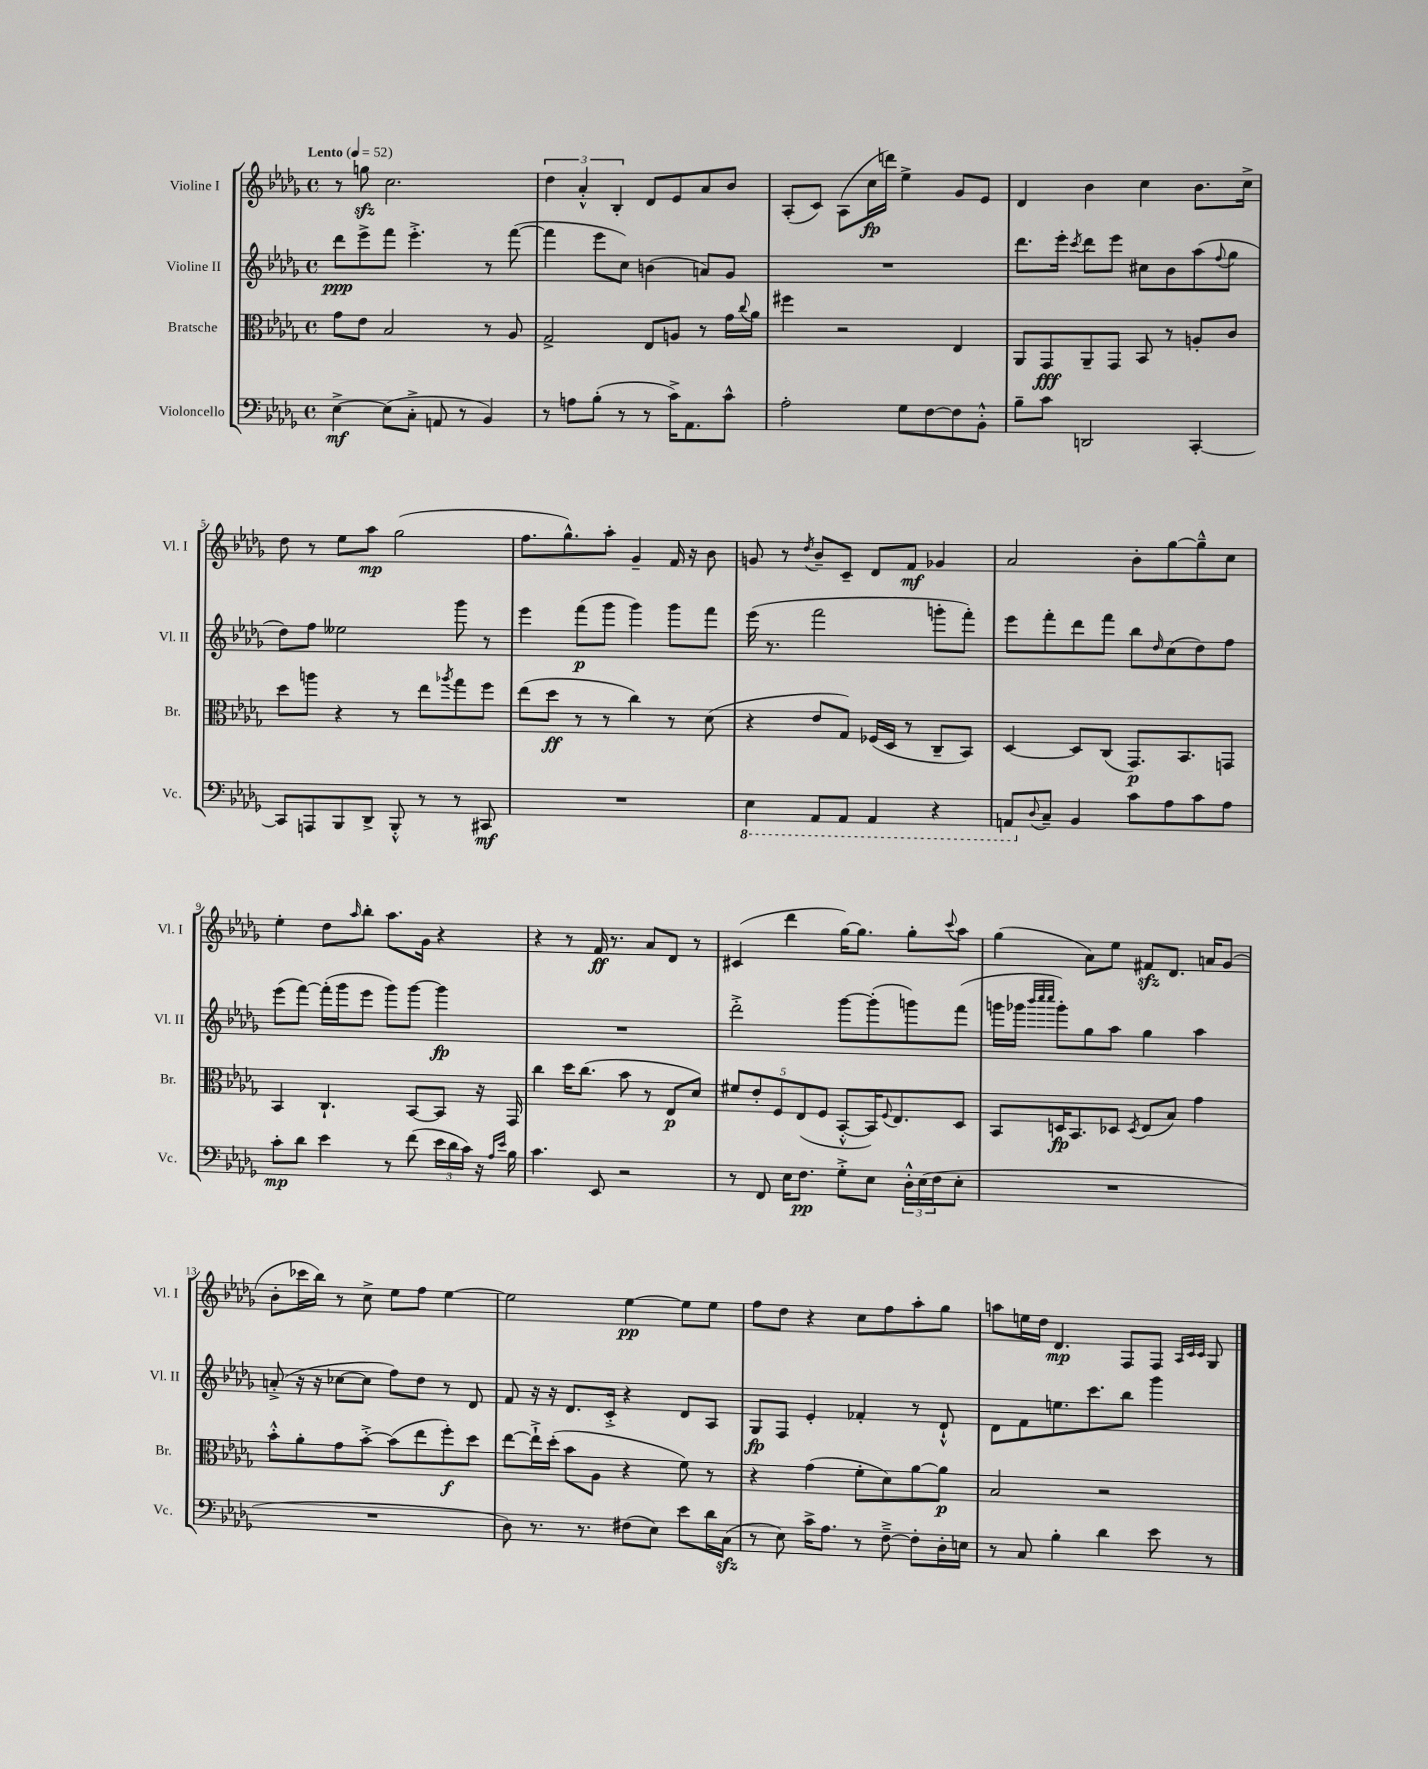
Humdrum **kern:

**kern	**dynam	**kern	**dynam	**kern	**dynam	**kern	**dynam
*part4	*part4	*part3	*part3	*part2	*part2	*part1	*part1
*staff4	*staff4	*staff3	*staff3	*staff2	*staff2	*staff1	*staff1
*I"Violoncello	*	*I"Bratsche	*	*I"Violine II	*	*I"Violine I	*
*I'Vc.	*	*I'Br.	*	*I'Vl. II	*	*I'Vl. I	*
*clefF4	*	*clefC3	*	*clefG2	*	*clefG2	*
*k[b-e-a-d-g-]	*	*k[b-e-a-d-g-]	*	*k[b-e-a-d-g-]	*	*k[b-e-a-d-g-]	*
*M4/4	*	*M4/4	*	*M4/4	*	*M4/4	*
*met(c)	*	*met(c)	*	*met(c)	*	*met(c)	*
*MM52	*	*MM52	*	*MM52	*	*MM52	*
=1	=1	=1	=1	=1	=1	=1	=1
!	!	!	!	!	!	!LO:TX:a:B:t=Lento	!
[4E-^\	mf	8g-\L	.	8ddd-\L	ppp	8r	.
.	.	8e-\J	.	8eee-^\	.	8ggnzz\	.
(8E-\L]	.	2B-/	.	8fff\J	.	2.cc\	.
8C'^\J	.	.	.	4.eee-'^\	.	.	.
8AAn/	.	.	.	.	.	.	.
8r	.	.	.	.	.	.	.
4BB-/)	.	8r	.	8r	.	.	.
.	.	8A-/	.	([8fff\	.	.	.
=2	=2	=2	=2	=2	=2	=2	=2
8r	.	2G-^/	.	4fff\]	.	6dd-\	.
8An\L	.	.	.	.	.	.	.
.	.	.	.	.	.	6a-'^^/	.
(8B-'\J	.	.	.	8eee-\L	.	.	.
.	.	.	.	.	.	6B-'/	.
8r	.	.	.	8cc\J)	.	.	.
8r	.	8E-/L	.	(4bn\	.	8d-/L	.
16c^\KL)	.	8An/J	.	.	.	8e-/	.
8.AA-\	.	.	.	.	.	.	.
.	.	8r	.	8an/L)	.	8a-/	.
8c^^\J	.	16g-\LL	.	8g-/J	.	8b-/J	.
.	.	8qqcc/	.	.	.	.	.
.	.	16a-\JJ	.	.	.	.	.
=3	=3	=3	=3	=3	=3	=3	=3
2A-'\	.	4ff#X\	.	1r	.	(8A-'/L	.
.	.	.	.	.	.	8c/J)	.
.	.	2r	.	.	.	(8A-\L	.
.	.	.	.	.	.	16cc\L	fp
.	.	.	.	.	.	16dddn\JJ)	.
8G-\L	.	.	.	.	.	4ee-^\	.
[8F\	.	.	.	.	.	.	.
8F\]	.	4E-/	.	.	.	8g-/L	.
8BB-'^^\J	.	.	.	.	.	8e-/J	.
=4	=4	=4	=4	=4	=4	=4	=4
8B-~\L	.	8AA-/L	.	8.ddd-\L	.	4d-/	.
8c\J	.	8GG-/	fff	.	.	.	.
.	.	.	.	16eee-'\Jk	.	.	.
.	.	.	.	8qccc/	.	.	.
2DDn/	.	8AA-~/	.	8ddd-\L	.	4b-\	.
.	.	8GG-/J	.	8eee-\J	.	.	.
.	.	8BB-/	.	8cc#X\L	.	4cc\	.
.	.	8r	.	8b-\	.	.	.
[4CC'/	.	8An'/L	.	(8aa-\	.	8.b-\L	.
.	.	.	.	8qqff/	.	.	.
.	.	8c/J	.	8gg-\J	.	.	.
.	.	.	.	.	.	16cc^\Jk	.
!!LO:LB:g=z
=5	=5	=5	=5	=5	=5	=5	=5
8CC/L]	.	8dd-\L	.	8dd-\L)	.	8dd-\	.
8AAAn/	.	8aan\J	.	8ff\J	.	8r	.
8BBB-/	.	4r	.	2ee--X\	.	8ee-\L	.
8DD-^/J	.	.	.	.	.	8aa-\J	mp
8BBB-'^^/	.	8r	.	.	.	(2gg-\	.
8r	.	8ee-\L	.	.	.	.	.
.	.	8qaa-X/	.	.	.	.	.
8r	.	8gg-\	.	8ggg-\	.	.	.
8CC#X/	mf	8ff\J	.	8r	.	.	.
=6	=6	=6	=6	=6	=6	=6	=6
1r	.	(8ee-\L	.	4eee-\	.	8.ff\L	.
.	.	8dd-\J	ff	.	.	.	.
.	.	.	.	.	.	8.gg-^^\)	.
.	.	8r	.	(8fff\L	p	.	.
.	.	8r	.	8ggg-\J	.	8aa-'\J	.
.	.	4cc\)	.	4ggg-\)	.	4g-~/	.
.	.	8r	.	8ggg-\L	.	16f/	.
.	.	.	.	.	.	16r	.
.	.	(8d-\	.	8fff\J	.	8b-\	.
=7	=7	=7	=7	=7	=7	=7	=7
*8ba	*	*	*	*	*	*	*
4EE-\	.	4r	.	(16eee-\	.	8gn/	.
.	.	.	.	8.r	.	.	.
.	.	.	.	.	.	8r	.
.	.	.	.	.	.	8qdd-/	.
8AAA-/L	.	8e-/L	.	2fff\	.	8b-~/L	.
8AAA-/J	.	8G-/J)	.	.	.	8c~/J	.
4AAA-/	.	(16F-X/LL	.	.	.	8d-/L	.
.	.	16D-/JJ	.	.	.	.	.
.	.	8r	.	.	.	8f/J	mf
4r	.	8C~/L	.	8gggn'\L	.	4g-X/	.
.	.	8BB-/J)	.	8fff'\J)	.	.	.
=8	=8	=8	=8	=8	=8	=8	=8
8AAAn/L	.	[4D-/	.	8eee-\L	.	2a-/	.
*X8ba	*	*	*	*	*	*	*
8qqD-/	.	.	.	.	.	.	.
8C~/J	.	.	.	8fff'\	.	.	.
4BB-/	.	8D-/L]	.	8ddd-\	.	.	.
.	.	(8C/J	.	8fff\J	.	.	.
8c\L	.	8.GG-/L)	p	8bb-\L	.	8b-'\L	.
.	.	.	.	16qqdd-/	.	.	.
8A-\	.	.	.	(8cc\	.	[8gg-\	.
.	.	8.BB-/	.	.	.	.	.
8c\	.	.	.	8dd-\)	.	8gg-~^^\]	.
8A-\J	.	8GGn/J	.	8ff\J	.	8cc\J	.
!!LO:LB:g=z
=9	=9	=9	=9	=9	=9	=9	=9
8c'\L	mp	4BB-/	.	(8eee-\L	.	4ee-'\	.
8d-\J	.	.	.	[8fff\J)	.	.	.
4e-\	.	4.C`/	.	(16fff'\LL]	.	8dd-\L	.
.	.	.	.	16ggg-\J	.	.	.
.	.	.	.	.	.	16qqaa-/	.
.	.	.	.	8eee-\J	.	8bb-'\J	.
8r	.	.	.	8ggg-\L)	.	8.aa-\L	.
(8f\	.	[8BB-/L	.	[8ggg-\J	.	.	.
.	.	.	.	.	.	16g-\Jk	.
24e-\LL	.	8BB-/J]	.	4ggg-\]	fp	4r	.
24d-\	.	.	.	.	.	.	.
24c\JJ)	.	.	.	.	.	.	.
16r	.	16r	.	.	.	.	.
16qqA-/LL	.	.	.	.	.	.	.
16qqe-/JJ	.	.	.	.	.	.	.
16B-\	.	16GG-/	.	.	.	.	.
=10	=10	=10	=10	=10	=10	=10	=10
4.c\	.	4cc\	.	1r	.	4r	.
.	.	16dd-\KL	.	.	.	8r	.
.	.	(8.cc\J	.	.	.	.	.
8EE-/	.	.	.	.	.	16f/	ff
.	.	.	.	.	.	8.r	.
2r	.	8b-\	.	.	.	.	.
.	.	8r	.	.	.	8a-/L	.
.	.	8E-/L	p	.	.	8d-/J	.
.	.	8d-/J)	.	.	.	8r	.
=11	=11	=11	=11	=11	=11	=11	=11
8r	.	10f#X/L	.	2ddd-'^\	.	(4c#X/	.
.	.	10e-'/	.	.	.	.	.
8FF/	.	.	.	.	.	.	.
.	.	10F/	.	.	.	.	.
16E-\KL	.	.	.	.	.	4ddd-\	.
.	.	(10E-/	.	.	.	.	.
8.F\J	pp	.	.	.	.	.	.
.	.	10F/J	.	.	.	.	.
8G-'^\L	.	[8BB-'^^/L	.	[8ggg-\L	.	[16gg-\KL)	.
.	.	.	.	.	.	8.gg-\J]	.
8E-\J	.	16BB-/K])	.	(8ggg-'\]	.	.	.
.	.	8qqF/	.	.	.	.	.
.	.	8.E-/	.	.	.	.	.
24D-'^^\LL	.	.	.	8gggn\)	.	8gg-'\L	.
(24E-\	.	.	.	.	.	.	.
24F\J	.	.	.	.	.	.	.
.	.	.	.	.	.	8qqccc/	.
8E-'\J	.	8D-/J	.	(8fff\J	.	8aa-\J	.
=12	=12	=12	=12	=12	=12	=12	=12
1r	.	8BB-/L	.	16gggn\LL	.	(4gg-\	.
.	.	.	.	16ggg-X\JJ	.	.	.
.	.	.	.	32qqbbb-/LLL	.	.	.
.	.	.	.	32qqcccc/	.	.	.
.	.	.	.	32qqcccc/JJJ	.	.	.
.	.	16Dn/K	fp	8ggg-'\L)	.	.	.
.	.	8.BB-/	.	.	.	.	.
.	.	.	.	8gg-\	.	8a-\L)	.
.	.	8D-X/J	.	8aa-\J	.	8ee-\J	.
.	.	8qD-/	.	.	.	.	.
.	.	(8E-/L	.	4gg-\	.	8f#Xzz/L	.
.	.	8B-/J)	.	.	.	8.d-/J	.
.	.	4g-\	.	4aa-\	.	.	.
.	.	.	.	.	.	16an/KL	.
.	.	.	.	.	.	(8g-/J	.
!!LO:LB:g=z
=13	=13	=13	=13	=13	=13	=13	=13
1r	.	8b-'^^\L	.	(8an'^/	.	8b-'\L	.
.	.	8a-'\	.	16r	.	16ccc-X\L	.
.	.	.	.	16r	.	16bb-\JJ)	.
.	.	8g-\	.	[8cc-X\L	.	8r	.
.	.	[8b-'^\J	.	8cc-\J]	.	8cc^\	.
.	.	(8b-\L]	.	8ff\L)	.	8ee-\L	.
.	.	8ee-\	.	8dd-\J	.	8ff\J	.
.	.	8ff'\)	f	8r	.	[4ee-\	.
.	.	8dd-\J	.	8d-/	.	.	.
=14	=14	=14	=14	=14	=14	=14	=14
8D-\)	.	[8ee-\L	.	8f/	.	2ee-\]	.
8.r	.	16ee-`^\L]	.	16r	.	.	.
.	.	(16dd-'\JJ	.	16r	.	.	.
.	.	8b-\L	.	8.d-/L	.	.	.
8.r	.	.	.	.	.	.	.
.	.	8A-\J	.	.	.	.	.
.	.	.	.	16c'^/Jk	.	.	.
(8F#X\L	.	4r	.	4r	.	[4ee-\	pp
8E-\J)	.	.	.	.	.	.	.
8e-\L	.	8f\)	.	8d-/L	.	8ee-\L]	.
16d-\L	.	8r	.	8A-/J	.	8ee-\J	.
(16Czz\JJ	.	.	.	.	.	.	.
=15	=15	=15	=15	=15	=15	=15	=15
8r	.	4r	.	8G-/L	fp	8ff\L	.
8E-\)	.	.	.	8F/J	.	8dd-\J	.
16c^\KL	.	(4g-\	.	4e-'/	.	4r	.
8.A-\J	.	.	.	.	.	.	.
8r	.	8f'\L	.	4f-X'/	.	8cc\L	.
[8F~^\	.	8d-\)	.	.	.	8ff\	.
8F'\L]	.	[8a-\	.	8r	.	8aa-'\	.
16D-'\L	.	8a-\J]	p	8d-`^^/	.	8gg-\J	.
16En\JJ	.	.	.	.	.	.	.
=16	=16	=16	=16	=16	=16	=16	=16
8r	.	2B-/	.	8d-\L	.	8aan\L	.
8C/	.	.	.	8f\	.	16een\L	.
.	.	.	.	.	.	16dd-\JJ	.
4B-'\	.	.	.	8.een\	.	4.d-/	mp
.	.	.	.	8.ccc\	.	.	.
4d-\	.	2r	.	.	.	.	.
.	.	.	.	8bb-\J	.	8F/L	.
8e-\	.	.	.	4ggg-\	.	8F/J	.
.	.	.	.	.	.	32qqA-/LLL	.
.	.	.	.	.	.	32qqc/	.
.	.	.	.	.	.	32qqc/JJJ	.
8r	.	.	.	.	.	8G-/	.
==	==	==	==	==	==	==	==
*-	*-	*-	*-	*-	*-	*-	*-
